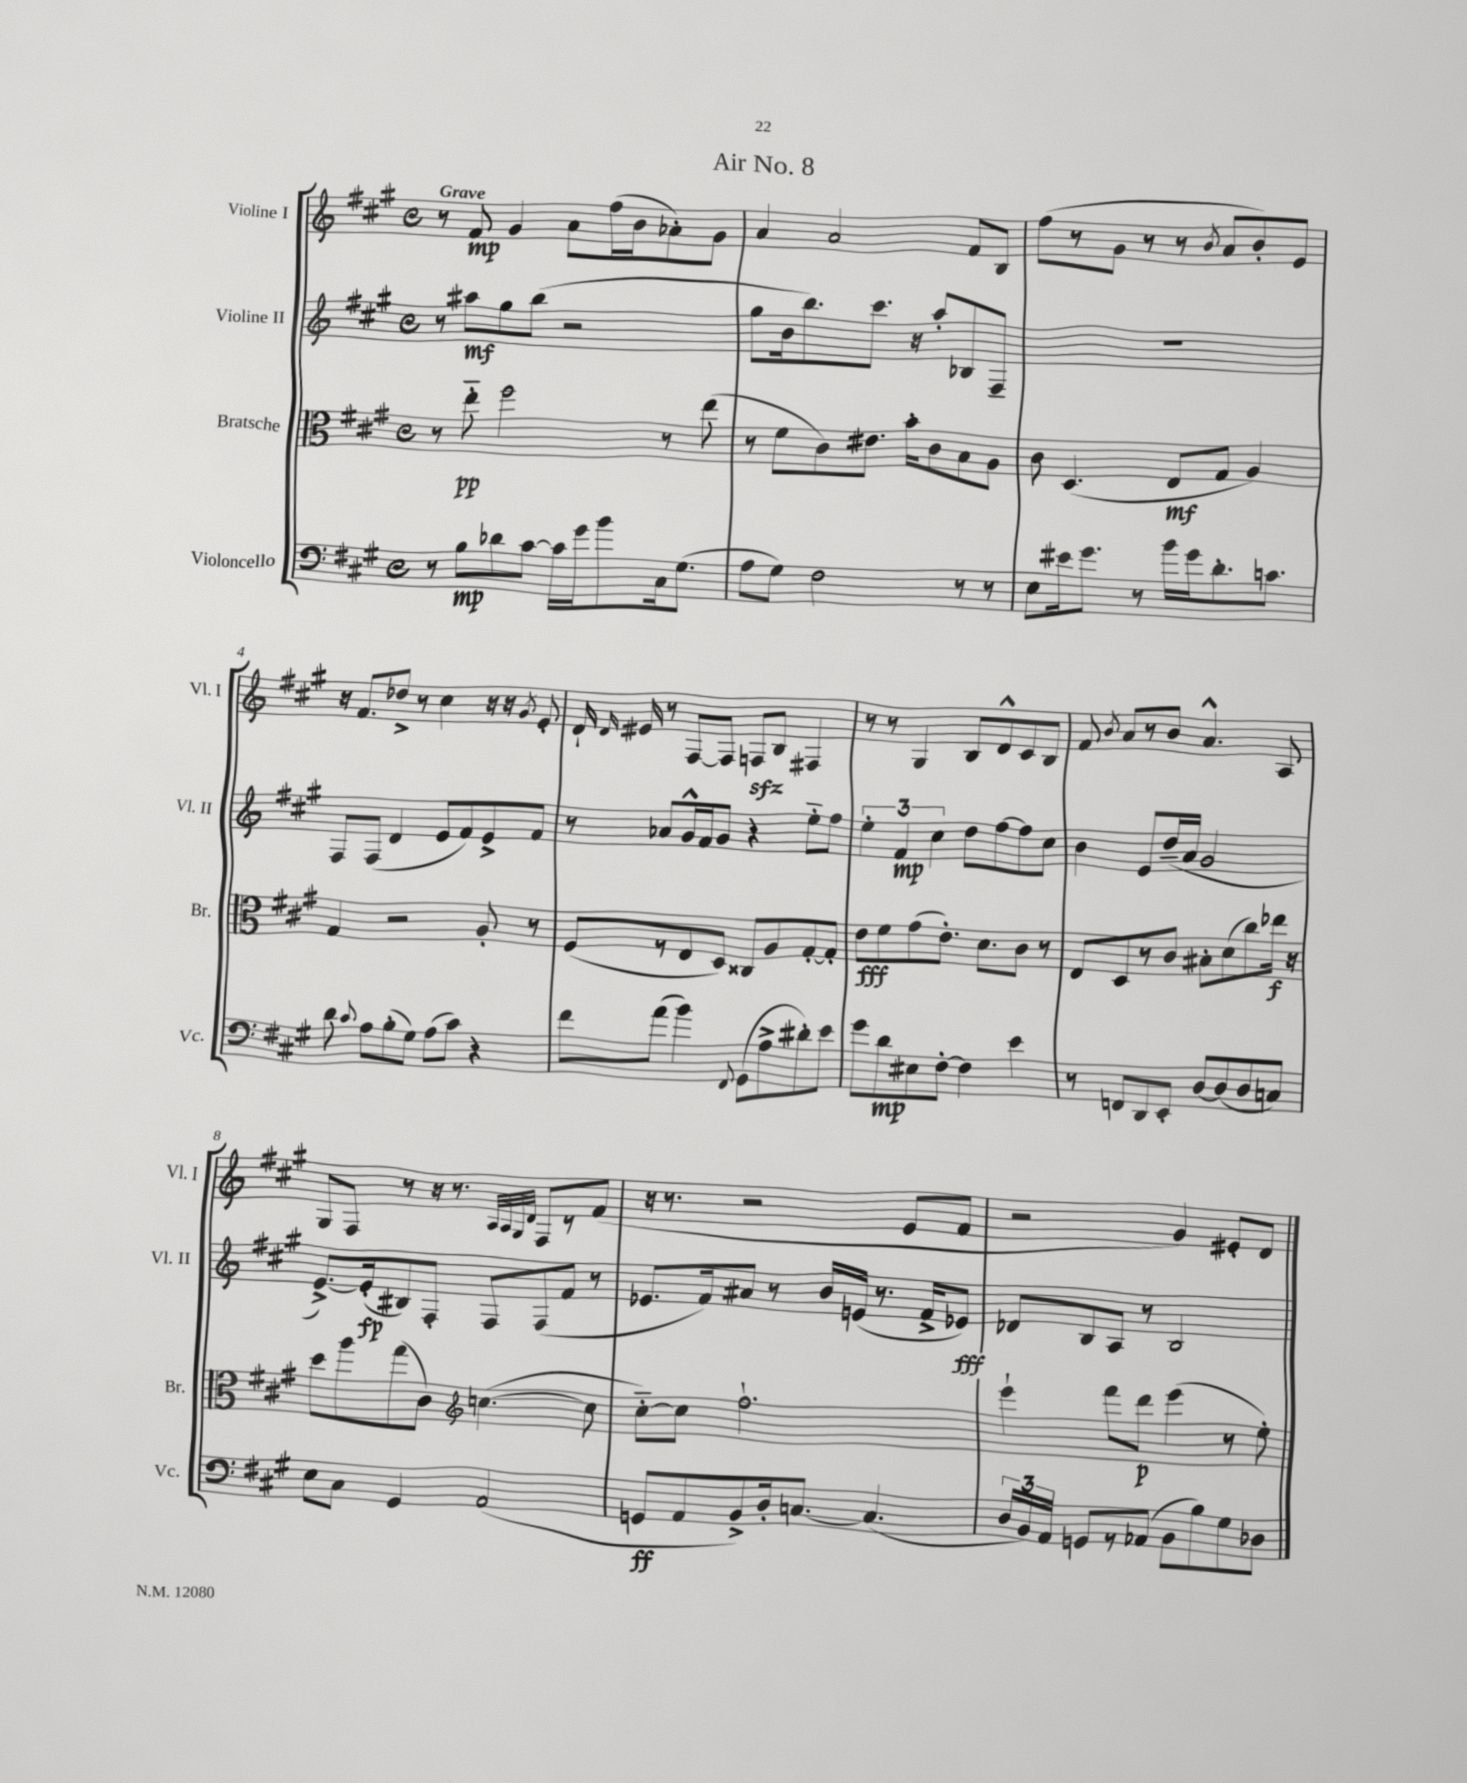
\header { title = "Air No. 8" }
<<
\new StaffGroup <<
\new Staff = "s0" \with { instrumentName = "Violine I" shortInstrumentName = "Vl. I" } {
    \clef treble \key a \major \defaultTimeSignature \time 4/4 \tempo "Grave"
    \autoBeamOff r8 fis'8\mp gis'4 a'8[ fis''16( b'16 aes'8-.) gis'8] |
    a'4 a'2 fis'8[ b8] |
    fis''8[( r8 gis'8] r8 r8 \acciaccatura { b'8 } a'8[ b'8-.) e'8] |
    r16 fis'8.[ des''8]-> r8 cis''4 r16 r16 \acciaccatura { gis'8 } e'8-. |
    d'16-! \grace { d'16 } eis'16 r8 fis8[~ fis8] f8[\sfz b8] fis4 |
    r8 r8 gis4 b8[ d'8-^ cis'8 b8] |
    fis'8 \acciaccatura { b'8 } a'8[ r8 b'8] a'4.-^ a8 |
    gis8[ fis8] r8 r16 r8. \grace { a32[ a32 gis32 d'32] } fis8[ r8 fis'8]( |
    r16 r8. r2 e'8[ fis'8] |
    r2 gis'4) eis'8[-. d'8] \bar "|." |
}
\new Staff = "s1" \with { instrumentName = "Violine II" shortInstrumentName = "Vl. II" } {
    \clef treble \key a \major \defaultTimeSignature \time 4/4
    \autoBeamOff r8 ais''8[\mf gis''8 b''8]( r2 |
    gis''8[ b'16 b''8.) cis'''8.] r16 a''8[-. bes8 fis8]-- |
    R1 |
    fis8[ fis8]( d'4 e'8[ fis'8) e'8-> fis'8] |
    r8 aes'8[ gis'16-^ fis'16 gis'8] r4 e''8[-_ fis''8] |
    \tuplet 3/2 { e''4-. fis'4\mp cis''4 } d''8[ fis''8~ fis''8 cis''8] |
    b'4 e'8[ d''16--( a'16] gis'2 |
    e'8.[~->) e'16-.\fp( bis8) fis8]-. fis8[ fis8( fis'8] r8 |
    ees'8.[ fis'16) ais'8] r8 b'16[ e'16]( r8. fis'16[-> ees'8]\fff) |
    des'8[ b8 a8] r8 b2 \bar "|." |
}
\new Staff = "s2" \with { instrumentName = "Bratsche" shortInstrumentName = "Br." } {
    \clef alto \key a \major \defaultTimeSignature \time 4/4
    \autoBeamOff r8 e''8-_\pp fis''2 r8 e''8( |
    r8 fis'8[ cis'8) eis'8.] b'16[-. cis'8 b8 a8] |
    cis'8 d4.( e8[\mf gis8] a4) |
    gis4 r2 a8-. r8 |
    fis8[( r8 e8 d8]) cisis8[ a8 gis8~-. gis8]-. |
    e'8[\fff fis'8 gis'8( e'8.]-.) d'8.[ cis'8] r8 |
    e8[ d8 r8 cis'8] bis8[-. d'8( cis''8) ees''16]\f r16 |
    d''8[ a''8 gis''8( cis'8]) \clef treble c''4.~( c''8 |
    cis''8[~-_) cis''8] fis''2.-! |
    e'''4-! fis'''8[ d'''8]\p e'''4( r8 e''8-.) \bar "|." |
}
\new Staff = "s3" \with { instrumentName = "Violoncello" shortInstrumentName = "Vc." } {
    \clef bass \key a \major \defaultTimeSignature \time 4/4
    \autoBeamOff r8 b8[\mp des'8 cis'8]~ cis'16[ gis'16 b'8 cis16 gis8.]( |
    a8[ gis8]) fis2 r8 r8 |
    e8[ eis'16 gis'8.] r8 b'16[ gis'16 d'8.-. c'8.] |
    d'8 \appoggiatura { cis'8 } a8[ b8-.( gis8]) a8[( cis'8]) r4 |
    fis'8[ a'8]( b'4) \appoggiatura { fis,8 } gis,8[( a8-> dis'8-.) e'8] |
    gis'8[ d'8\mp eis8 fis8]~-. fis4 e'4 |
    r8 f,8[ d,8 e,8]-. d8[~ d8( d8 c8]) |
    e8[ cis8] gis,4 a,2( |
    g,8[\ff a,8 b,8->) d16-. c8.]~ c4.( |
    \tuplet 3/2 { d16[ b,16) a,16] } g,8[ r8 aes,8]( b,8[ b8) gis8 des8] \bar "|." |
}
>>
>>
